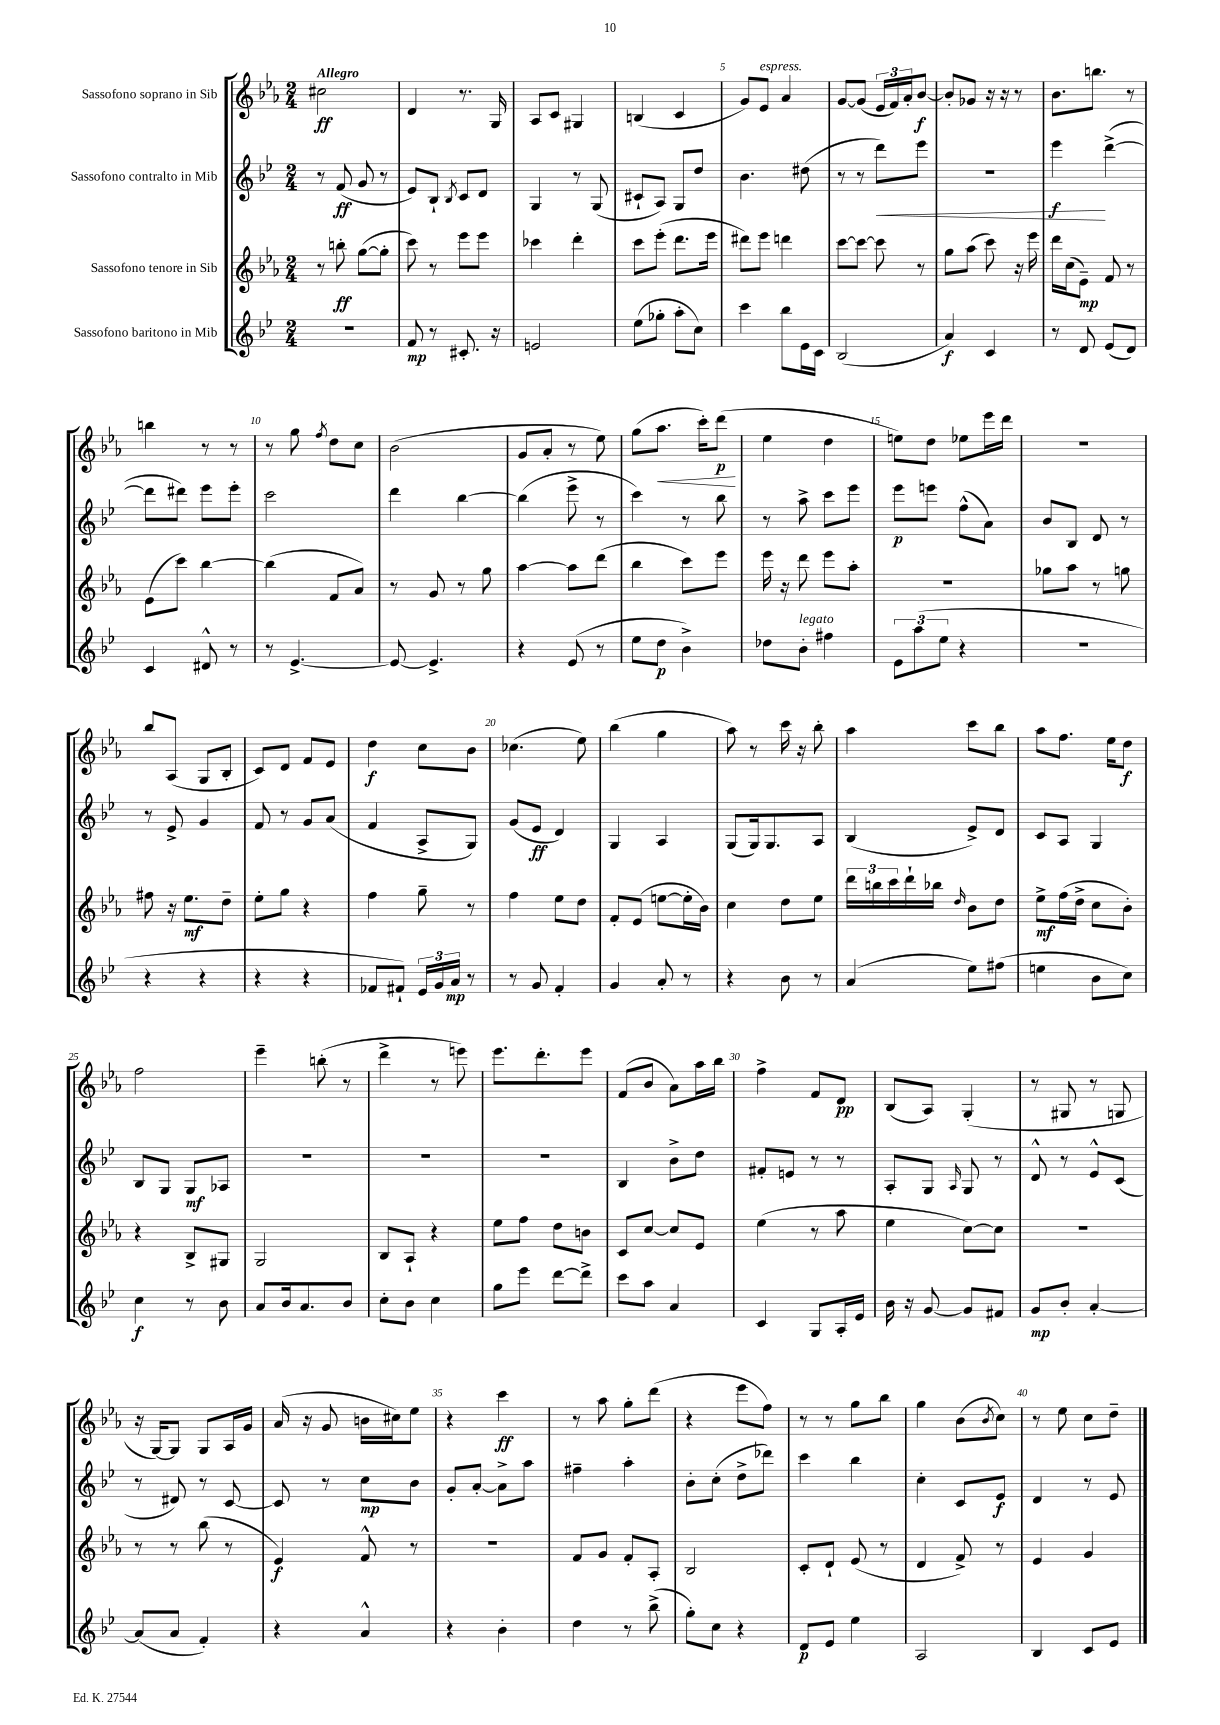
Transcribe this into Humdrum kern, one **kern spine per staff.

**kern	**dynam	**kern	**dynam	**kern	**dynam	**kern	**dynam
*part4	*part4	*part3	*part3	*part2	*part2	*part1	*part1
*staff4	*staff4	*staff3	*staff3	*staff2	*staff2	*staff1	*staff1
*I"Sassofono baritono in Mib	*	*I"Sassofono tenore in Sib	*	*I"Sassofono contralto in Mib	*	*I"Sassofono soprano in Sib	*
*clefG2	*	*clefG2	*	*clefG2	*	*clefG2	*
*k[b-e-]	*	*k[b-e-a-]	*	*k[b-e-]	*	*k[b-e-a-]	*
*M2/4	*	*M2/4	*	*M2/4	*	*M2/4	*
=1	=1	=1	=1	=1	=1	=1	=1
!	!	!	!	!	!	!LO:TX:a:B:t=Allegro	!
2r	.	8r	.	8r	.	2cc#X\	ff
.	.	8bbn'\	ff	(8f/	ff	.	.
.	.	([8gg\L	.	8g/	.	.	.
.	.	8gg'\J]	.	8r	.	.	.
=2	=2	=2	=2	=2	=2	=2	=2
8f/	mp	8ccc\)	.	8e-/L)	.	4d/	.
8r	.	8r	.	8B-`/J	.	.	.
.	.	.	.	8qB-/	.	.	.
8.c#X'/	.	8eee-\L	.	8c/L	.	8.r	.
.	.	8eee-\J	.	8d/J	.	.	.
16r	.	.	.	.	.	16G/	.
=3	=3	=3	=3	=3	=3	=3	=3
2en/	.	4ccc-X\	.	4G/	.	8A-/L	.
.	.	.	.	.	.	8c/J	.
.	.	4ddd'\	.	8r	.	4G#X/	.
.	.	.	.	(8G/	.	.	.
=4	=4	=4	=4	=4	=4	=4	=4
(8ee-\L	.	8ccc\L	.	8c#X`/L	.	(4Bn/	.
8gg-X'\J	.	(8eee-'\J	.	8A/J)	.	.	.
8aa'\L	.	8.ddd\L	.	8G/L	.	4c/	.
8cc\J)	.	.	.	8dd/J	.	.	.
.	.	16eee-\Jk	.	.	.	.	.
=5	=5	=5	=5	=5	=5	=5	=5
4ccc\	.	8ddd#X\L)	.	4.b-\	.	8g/L)	.
!	!	!	!	!	!	!LO:TX:a:i:t=espress.	!
.	.	8eee-\J	.	.	.	8e-/J	.
8bb-\L	.	4dddn\	.	.	.	4a-/	.
16e-\L	.	.	.	(8dd#X\	.	.	.
16c\JJ	.	.	.	.	.	.	.
=6	=6	=6	=6	=6	=6	=6	=6
(2B-/	.	[8ccc\L	.	8r	.	[8g/L	.
.	.	8ccc\J_	.	8r	.	(8g/J]	.
!	!	!	!	!	!LO:HP:b	!	!
.	.	8ccc\]	.	8ddd\L)	<	24e-/LL	.
.	.	.	.	.	.	24f/)	.
.	.	.	.	.	.	24a-'/J	.
.	.	8r	.	8eee-\J	.	[8b-/J	f
=7	=7	=7	=7	=7	=7	=7	=7
4a/)	f	8gg\L	.	2r	.	8b-'/L]	.
.	.	(8aa-\J	.	.	.	8g-X/J	.
4c/	.	8ccc\)	.	.	.	16r	.
.	.	.	.	.	.	16r	.
.	.	16r	.	.	.	8r	.
.	.	16eee-\	.	.	.	.	.
=8	=8	=8	=8	=8	=8	=8	=8
8r	.	16ddd\LL	.	4eee-\	f	8.b-\L	.
.	.	(16cc\J	.	.	.	.	.
8d/	.	8e-~\J)	mp	.	.	.	.
.	.	.	.	.	.	8.bbn\J	.
(8e-/L	.	8f/	.	([4ddd^\	[	.	.
8d/J)	.	8r	.	.	.	8r	.
!!LO:LB:g=z
=9	=9	=9	=9	=9	=9	=9	=9
4c/	.	(8e-\L	.	8ddd\L]	.	4bbn\	.
.	.	8ccc\J)	.	8ddd#X\J)	.	.	.
8d#X^^/	.	[4bb-\	.	8eee-\L	.	8r	.
8r	.	.	.	8eee-'\J	.	8r	.
=10	=10	=10	=10	=10	=10	=10	=10
8r	.	(4bb-\]	.	2ccc\	.	8r	.
[4.e-^/	.	.	.	.	.	8gg\	.
.	.	.	.	.	.	8qff/	.
.	.	8f/L	.	.	.	8dd\L	.
.	.	8a-/J)	.	.	.	8cc\J	.
=11	=11	=11	=11	=11	=11	=11	=11
8e-/_	.	8r	.	4ddd\	.	(2b-\	.
4.e-^/]	.	8g/	.	.	.	.	.
.	.	8r	.	[4bb-\	.	.	.
.	.	8gg\	.	.	.	.	.
=12	=12	=12	=12	=12	=12	=12	=12
4r	.	[4aa-\	.	(4bb-\]	.	8g/L	.
.	.	.	.	.	.	8a-'/J	.
(8e-/	.	8aa-\L]	.	8eee-^\	.	8r	.
8r	.	(8ddd\J	.	8r	.	8ee-\)	.
=13	=13	=13	=13	=13	=13	=13	=13
8ee-\L	.	4bb-\	.	4ccc\)	.	(8gg\L	.
!	!	!	!	!	!	!	!LO:HP:b
8dd\J	p	.	.	.	.	8.aa-\J	<
4b-^\)	.	8ccc\L)	.	8r	.	.	.
.	.	.	.	.	.	16ccc'\KL)	.
.	.	8eee-\J	.	8bb-\	.	(8ddd\J	p
.	.	.	.	.	.	.	[
=14	=14	=14	=14	=14	=14	=14	=14
8dd-X\L	.	16eee-\	.	8r	.	4ee-\	.
.	.	16r	.	.	.	.	.
!LO:TX:a:i:t=legato	!	!	!	!	!	!	!
8b-'\J	.	8ddd\	.	8aa^\	.	.	.
4ff#X\	.	8eee-\L	.	8ccc\L	.	4dd\	.
.	.	8aa-'\J	.	8eee-\J	.	.	.
=15	=15	=15	=15	=15	=15	=15	=15
12e-\L	.	2r	.	8eee-\L	p	8een\L)	.
(12aa\	.	.	.	.	.	.	.
.	.	.	.	8eeen\J	.	8dd\J	.
12ee-\J	.	.	.	.	.	.	.
4r	.	.	.	(8ff^^\L	.	8ee-X\L	.
.	.	.	.	8a\J)	.	16eee-\L	.
.	.	.	.	.	.	16ddd\JJ	.
=16	=16	=16	=16	=16	=16	=16	=16
2r	.	8gg-X\L	.	8b-/L	.	2r	.
.	.	8aa-\J	.	8B-/J	.	.	.
.	.	8r	.	8d/	.	.	.
.	.	8ggn\	.	8r	.	.	.
!!LO:LB:g=z
=17	=17	=17	=17	=17	=17	=17	=17
4r	.	8ff#X\	.	8r	.	8bb-/L	.
.	.	16r	.	8e-^/	.	(8A-/J	.
.	.	8.ee-\L	mf	.	.	.	.
4r	.	.	.	4g/	.	8G/L	.
.	.	8dd~\J	.	.	.	8B-'/J	.
=18	=18	=18	=18	=18	=18	=18	=18
4r	.	8ee-'\L	.	8f/	.	8c/L)	.
.	.	8gg\J	.	8r	.	8d/J	.
4r	.	4r	.	8g/L	.	8f/L	.
.	.	.	.	(8a/J	.	8e-/J	.
=19	=19	=19	=19	=19	=19	=19	=19
8f-X/L	.	4ff\	.	4f/	.	4dd\	f
8f#X`/J)	.	.	.	.	.	.	.
24e-/LL	.	8gg~\	.	8A^/L	.	8cc\L	.
24g/	.	.	.	.	.	.	.
24a/JJ	mp	.	.	.	.	.	.
8r	.	8r	.	8G/J)	.	8b-\J	.
=20	=20	=20	=20	=20	=20	=20	=20
8r	.	4ff\	.	(8g/L	.	(4.cc-X\	.
8g/	.	.	.	8e-/J	ff	.	.
4f'/	.	8ee-\L	.	4d/)	.	.	.
.	.	8dd\J	.	.	.	8ee-\)	.
=21	=21	=21	=21	=21	=21	=21	=21
4g/	.	8f'/L	.	4G/	.	(4bb-\	.
.	.	(8e-/J	.	.	.	.	.
8a'/	.	[8een\L	.	4A/	.	4gg\	.
8r	.	16ee'\L]	.	.	.	.	.
.	.	16b-\JJ)	.	.	.	.	.
=22	=22	=22	=22	=22	=22	=22	=22
4r	.	4cc\	.	(8G/L	.	8aa-\)	.
.	.	.	.	16G/k)	.	8r	.
.	.	.	.	8.G/	.	.	.
8b-\	.	8dd\L	.	.	.	16ccc\	.
.	.	.	.	.	.	16r	.
8r	.	8ee-\J	.	8A/J	.	8bb-'\	.
=23	=23	=23	=23	=23	=23	=23	=23
(4a/	.	24ddd\LL	.	(4B-/	.	4aa-\	.
.	.	24bbn\	.	.	.	.	.
.	.	24ccc\	.	.	.	.	.
.	.	16ddd`\	.	.	.	.	.
.	.	16bb-X\JJ	.	.	.	.	.
.	.	16qqdd/	.	.	.	.	.
8ee-\L)	.	8b-\L	.	8e-^/L)	.	8ccc\L	.
(8ff#X\J	.	8dd\J	.	8d/J	.	8bb-\J	.
=24	=24	=24	=24	=24	=24	=24	=24
4een\	.	8ee-^\L	mf	8c/L	.	8aa-\L	.
.	.	(16ff\L	.	8A/J	.	8.ff\J	.
.	.	16dd^\JJ	.	.	.	.	.
8b-\L	.	8cc\L	.	4G/	.	.	.
.	.	.	.	.	.	16ee-\KL	.
8cc\J)	.	8b-'\J)	.	.	.	8dd\J	f
!!LO:LB:g=z
=25	=25	=25	=25	=25	=25	=25	=25
4cc\	f	4r	.	8B-/L	.	2ff\	.
.	.	.	.	8G/J	.	.	.
8r	.	8B-^/L	.	8G/L	mf	.	.
8b-\	.	8G#X/J	.	8A-X/J	.	.	.
=26	=26	=26	=26	=26	=26	=26	=26
8a/L	.	2G/	.	2r	.	4eee-~\	.
16b-/k	.	.	.	.	.	.	.
8.a/	.	.	.	.	.	.	.
.	.	.	.	.	.	(8bbn'\	.
8b-/J	.	.	.	.	.	8r	.
=27	=27	=27	=27	=27	=27	=27	=27
8cc'\L	.	8B-/L	.	2r	.	4ddd^\	.
8b-\J	.	8A-`/J	.	.	.	.	.
4cc\	.	4r	.	.	.	8r	.
.	.	.	.	.	.	8eeen\)	.
=28	=28	=28	=28	=28	=28	=28	=28
8gg\L	.	8ee-\L	.	2r	.	8.eee-\L	.
8eee-\J	.	8ff\J	.	.	.	.	.
.	.	.	.	.	.	8.ddd'\	.
[8ddd\L	.	8dd\L	.	.	.	.	.
8ddd^\J]	.	8bn\J	.	.	.	8eee-\J	.
=29	=29	=29	=29	=29	=29	=29	=29
8ccc\L	.	8c/L	.	4B-/	.	(8f/L	.
8aa\J	.	[8cc/J	.	.	.	8b-/J	.
4a/	.	8cc/L]	.	8b-^\L	.	8a-\L)	.
.	.	8e-/J	.	8dd\J	.	16aa-\L	.
.	.	.	.	.	.	16bb-\JJ	.
=30	=30	=30	=30	=30	=30	=30	=30
4c/	.	(4ee-\	.	8f#X'/L	.	4ff^\	.
.	.	.	.	8en/J	.	.	.
8G/L	.	8r	.	8r	.	8f/L	.
16A'/L	.	8aa-\	.	8r	.	8d/J	pp
16e-/JJ	.	.	.	.	.	.	.
=31	=31	=31	=31	=31	=31	=31	=31
16b-\	.	4ee-\	.	8A'/L	.	(8B-/L	.
16r	.	.	.	.	.	.	.
[8g/	.	.	.	8G/J	.	8A-/J)	.
.	.	.	.	16qqA/	.	.	.
8g/L]	.	[8cc\L)	.	8G/	.	(4G'/	.
8f#X/J	.	8cc\J]	.	8r	.	.	.
=32	=32	=32	=32	=32	=32	=32	=32
8g/L	mp	2r	.	8d^^/	.	8r	.
8b-'/J	.	.	.	8r	.	8G#X/	.
[4a'/	.	.	.	8e-^^/L	.	8r	.
.	.	.	.	(8c/J	.	8Gn/	.
!!LO:LB:g=z
=33	=33	=33	=33	=33	=33	=33	=33
(8a/L]	.	8r	.	8r	.	16r	.
.	.	.	.	.	.	[16G/KL)	.
8a/J	.	8r	.	8d#X/)	.	8G/J]	.
4f'/)	.	(8bb-\	.	8r	.	8G/L	.
.	.	8r	.	[8c/	.	16A-/L	.
.	.	.	.	.	.	16g/JJ	.
=34	=34	=34	=34	=34	=34	=34	=34
4r	.	4e-/)	f	8c/]	.	(16a-/	.
.	.	.	.	.	.	16r	.
.	.	.	.	8r	.	8g/	.
4a^^/	.	8f^^/	.	8cc\L	mp	16bn\LL	.
.	.	.	.	.	.	16cc#X\J)	.
.	.	8r	.	8b-\J	.	8ee-\J	.
=35	=35	=35	=35	=35	=35	=35	=35
4r	.	2r	.	8g'/L	.	4r	.
.	.	.	.	[8a'/J	.	.	.
4b-'\	.	.	.	8a^\L]	.	4ccc\	ff
.	.	.	.	8aa\J	.	.	.
=36	=36	=36	=36	=36	=36	=36	=36
4dd\	.	8f/L	.	4ff#X~\	.	8r	.
.	.	8g/J	.	.	.	8aa-\	.
8r	.	8f'/L	.	4aa'\	.	8gg'\L	.
(8bb-^\	.	8A-'/J	.	.	.	(8ddd\J	.
=37	=37	=37	=37	=37	=37	=37	=37
8gg'\L)	.	2B-/	.	8b-'\L	.	4r	.
8cc\J	.	.	.	(8cc'\J	.	.	.
4r	.	.	.	8dd^\L	.	8eee-\L	.
.	.	.	.	8ddd-X\J)	.	8ff\J)	.
=38	=38	=38	=38	=38	=38	=38	=38
8d/L	p	8c'/L	.	4ccc\	.	8r	.
8e-/J	.	8d`/J	.	.	.	8r	.
4ee-\	.	(8e-/	.	4bb-\	.	8gg\L	.
.	.	8r	.	.	.	8bb-\J	.
=39	=39	=39	=39	=39	=39	=39	=39
2A/	.	4d/	.	4cc'\	.	4gg\	.
.	.	8f^/)	.	8c/L	.	(8b-\L	.
.	.	.	.	.	.	8qb-/	.
.	.	8r	.	8e-/J	f	8cc\J)	.
=40	=40	=40	=40	=40	=40	=40	=40
4B-/	.	4e-/	.	4d/	.	8r	.
.	.	.	.	.	.	8ee-\	.
8c/L	.	4g/	.	8r	.	8cc\L	.
8e-/J	.	.	.	8e-/	.	8dd~\J	.
==	==	==	==	==	==	==	==
*-	*-	*-	*-	*-	*-	*-	*-
